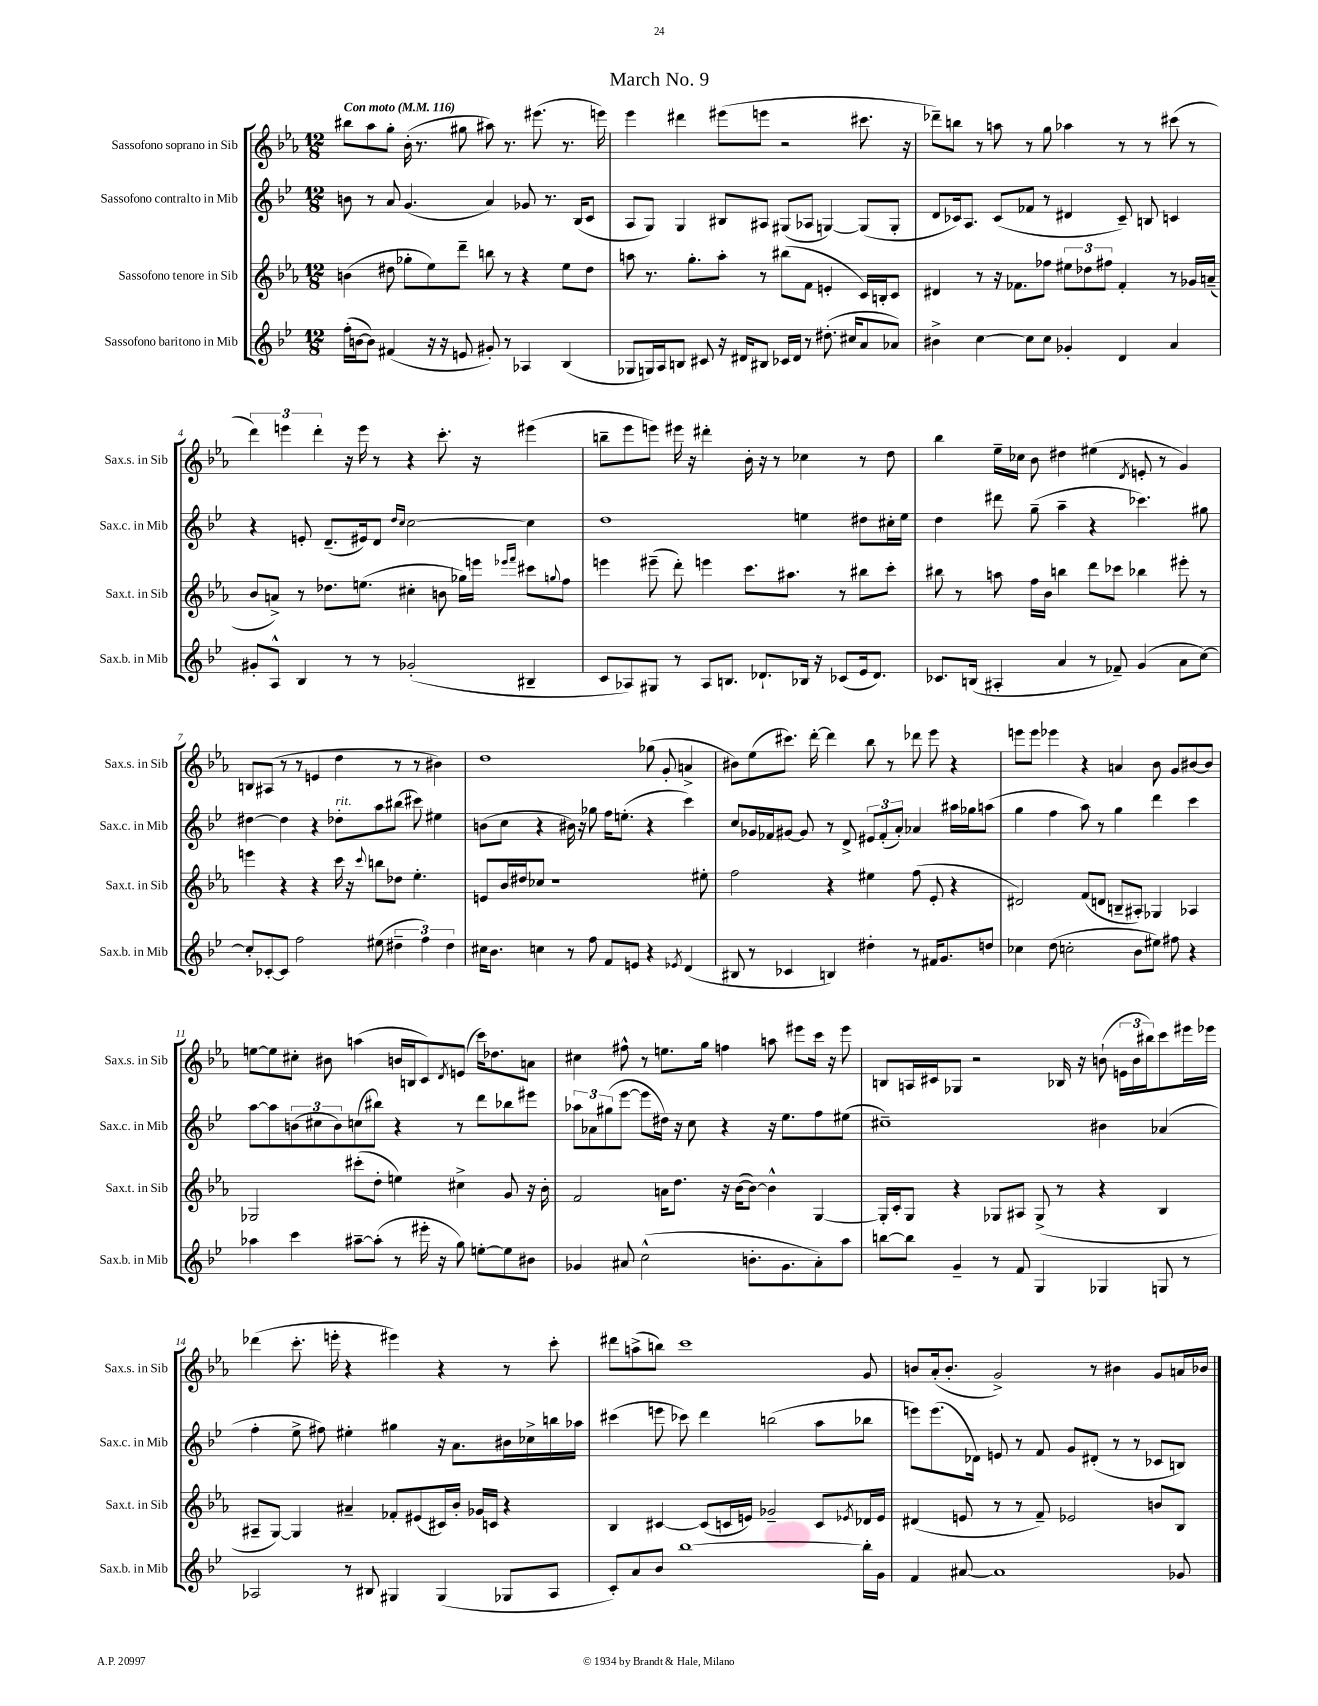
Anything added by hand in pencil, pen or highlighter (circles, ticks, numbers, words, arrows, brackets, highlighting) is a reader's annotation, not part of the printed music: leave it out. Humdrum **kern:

**kern	**kern	**kern	**kern
*staff4	*staff3	*staff2	*staff1
*clefG2	*clefG2	*clefG2	*clefG2
*k[b-e-]	*k[b-e-a-]	*k[b-e-]	*k[b-e-a-]
*M12/8	*M12/8	*M12/8	*M12/8
*MM116	*MM116	*MM116	*MM116
(16ff'	(4b	8b	8bb#
[16b	.	.	.
8b])	.	8r	8aa-
(4f#	8dd#	8a	8gg'
.	8gg-'	(4.g	(16b-'
.	.	.	8.r
16r	8ee-)	.	.
16r	.	.	.
8e	8ddd~	.	8gg#
8g#')	8bb	4a)	8aa#)
8r	8r	.	8.r
4A-	4r	8g-	.
.	.	.	(8.eee#
.	.	8.r	.
(4B-	8ee-	.	8.r
.	.	(16B-	.
.	8dd#	8c	.
.	.	.	16eee)
=	=	=	=
8G-	8aa	8A	4eee-
16G)	8.r	8G)	.
16A	.	.	.
8B	.	4G	4ddd#
.	8.gg'	.	.
8c#	.	.	.
16r	8aa'	8B#	(8eee#
16d#	.	.	.
8B#	8r	8A#	8eee
16c-	(8bb#	(8G#	2r
16d#	.	.	.
8r	8f	8A-	.
(8.dd#'	4e'	[4G)	.
16cc#	.	.	.
8a	16c)	(8G]	8.ccc#
.	16B'	.	.
8a-)	8c	8G'	.
.	.	.	16r
=	=	=	=
4b#^	4d#	8d	8ddd-~)
.	.	16c-)	8bb
.	.	8.A	.
[4cc	8r	.	8r
.	16r	(8c-	8aa
.	8.f-	.	.
8cc]	.	8f-	8r
8cc	8ff-	8r	8gg
4g-'	12ee#	4d#	4aa-
.	12dd-	.	.
.	12ff#	.	.
4d	4f-'	8c-~)	8r
.	.	8B	8r
4a	8r	4c	(8ccc#
.	16g-	.	8r
.	(16a~	.	.
=	=	=	=
8g#'	8b-	4r	6ddd)
8A^^	8a^)	.	.
.	.	.	6eee
4B-	8r	8e'	.
.	.	.	6ddd'
.	8.dd-	(8.d~	.
8r	.	.	16r
.	(8.ee	16e#)	16eee
8r	.	8d	8r
.	.	16qqdd	.
.	.	16qqcc	.
(2g-'	4cc#'	[2cc	4r
.	8b	.	8.ccc'
.	16gg-)	.	.
.	16eee	.	16r
.	16qqeee-	.	.
.	16qqfff	.	.
4B#~	8ccc#	4cc]	(4eee#
.	8qqgg	.	.
.	8ff	.	.
=	=	=	=
8c	4eee	1dd	8bb~
8A-)	.	.	8eee-
8G#	(8eee#~	.	8eee)
8r	8ddd')	.	16eee#
.	.	.	16r
8A-	4eee	.	4ddd#'
8.B	.	.	.
.	8.ccc	.	16b-'
8.d-`	.	.	16r
.	.	.	8r
.	8.aa#	.	.
16B-	.	4ee	4cc-
16r	.	.	.
(8c-	8r	.	.
16e-	8bb#	8dd#	8r
8.d-)	.	.	.
.	8ccc'	16cc#'	8dd
.	.	16ee	.
=	=	=	=
8.c-	8bb#	4dd	4bb-
.	8r	.	.
(16B	.	.	.
4A#'	8aa	8ddd#	16ee-~
.	.	.	16cc-
.	16ff	(8gg~	8b-
.	16b-	.	.
4a	4bb	4aa~	4dd#
8r	8ddd	4r	(4ee#
8f-~)	8ccc-	.	.
.	.	.	8qd
(4g	4bb-	4.ccc-)	8e'
.	.	.	8r
8a	8eee#'	.	4g)
[8cc)	8r	8gg#	.
=	=	=	=
8cc']	4eee	[4dd#	8B
[8c-'	.	.	(8A#
8c-]	4r	4dd#]	8r
2ff	.	.	8r
.	4r	4r	4e
.	16ccc	8dd-'	4dd
.	16r	.	.
.	8qqccc	.	.
(8ee#	8bb	8aa	.
6dd#~	8dd-	(8bb#	8r
.	4.ee-'	8ccc#)	8r
6ff)	.	.	.
.	.	4ee#	4b#)
6dd#	.	.	.
=	=	=	=
16cc#	8e	(8b	1dd
8.b-	.	.	.
.	16b-	8cc	.
.	16dd#	.	.
4cc	8cc-	4r	.
.	1r	.	.
8r	.	16b#)	.
.	.	16r	.
8ff	.	8gg-	.
8f	.	16ff	.
.	.	(8.ee'	.
8e	.	.	.
4r	.	4r	(8gg-
.	.	.	8g'
8qe-	.	.	.
(4d	.	4ccc)	4a^
.	8ee#'	.	.
=	=	=	=
8B#	2ff	8cc	8b#)
8r	.	16g-	(8ee-
.	.	16f-	.
4c-	.	[8g#	8.ccc#)
.	.	8g#]	.
.	.	.	[16ddd'
4B)	4r	8r	4ddd]
.	.	8d^	.
4dd#'	4ee#	12e#	8bb-
.	.	(12f-'	.
.	.	.	8r
.	.	12a')	.
8r	(8ff	4a-	8ddd-
16f#	8e-'	.	8eee-
8.g	.	.	.
.	4r	16aa#	4r
.	.	16gg-	.
8dd	.	(8aa	.
=	=	=	=
4cc-	2d#)	4gg	8eee
.	.	.	8eee
(8dd	.	4ff	4eee-
2cc'	.	.	.
.	(8f	8aa)	4r
.	8d	8r	.
.	8B~	4gg	4a
8b-	8A#')	.	.
8ee#)	4G-	4ddd	8b-
8ff#	.	.	8g
4r	4A-	4ccc	[8b#
.	.	.	8b#]
=	=	=	=
4aa-	2G-	[8aa	[8ee
.	.	8aa]	8ee]
4ccc	.	(12b	8cc#'
.	.	12cc#	.
.	.	.	8b#
.	.	12b)	.
[8aa#~	(8ccc#'	(8cc	(4aa
(8aa#']	8dd'	8bb#)	.
8r	4ee)	4r	16b
.	.	.	16B
16eee#'	.	.	8c)
16r	.	.	.
.	.	.	8qd
8gg)	4cc#^	8r	(8e
[8ee'	.	8ddd	16ccc)
.	.	.	8.dd-
8ee]	8g	8bb-	.
8b#	16r	8eee#	8a
.	16b-'	.	.
=	=	=	=
4g-	2f	12aa-	4cc#
.	.	12a-	.
.	.	(12gg#	.
8a#	.	[8eee-	8ff#^^
(2cc^^	.	8eee-]	8r
.	16a	16dd#)	8.ee
.	8.dd	16r	.
.	.	8cc	.
.	.	.	16gg
.	16r	4r	4ff
.	([16b-	.	.
8.b'	8b-_)	.	.
.	4b-^^]	16r	8aa
8.g-	.	8.ee-	.
.	.	.	8eee#
8a#')	[4G	8ff	16ccc
.	.	.	16r
8aa	.	(8ee#	8eee#
=	=	=	=
[8bb	16G']	1cc#~)	8B
.	16c'	.	.
8bb]	8G	.	16A
.	.	.	16c#
4g~	4r	.	8G-
.	.	.	2r
8r	8G-	.	.
8f	8A#	.	.
4G	(8G-^	.	.
.	8r	.	16B-
.	.	.	16r
4G-	4r	4b#	(8b`
.	.	.	24e
.	.	.	24b
.	.	.	24bb#)
8G	4B-	(4a-	8ccc
8r	.	.	16eee#
.	.	.	16eee-
=	=	=	=
2A-	8A#~	4ff'	(4ddd-
.	[8G)	.	.
.	4G]	8ee-^	8.ccc'
.	.	8ff#)	.
.	.	.	16eee'
8r	4a#~	4ee#'	4r
8B#	.	.	.
4G#	8f-'	4gg#	4eee#)
.	(8e#	.	.
(4G#	16c#)	16r	4r
.	16b-'	8.a	.
.	16g-	.	.
.	16c	.	.
8G-	4r	16b#	8r
.	.	16cc-^	.
8A-	.	16bb	8ccc'
.	.	16aa-	.
=	=	=	=
8c')	4B-	(4ccc#	8ddd#
8a	.	.	(8aa^
8b-	[4c#	8eee	8bb)
[1bb-	.	8ccc-)	1ccc
.	(8c#]	4ddd	.
.	16c	.	.
.	16e)	.	.
.	2g-~	(2bb	.
.	8c	8aa	.
.	8qe-	.	.
16bb-']	16d-	8bb-	8g
16g	16e-	.	.
=	=	=	=
4f	(4d#	8eee)	8b
.	.	(8.eee	(16a-'
.	.	.	8.b'
[8a#	8e	.	.
.	.	16d-)	.
1a#]	8r	8e	2g^)
.	8r	8r	.
.	8f~)	8f	.
.	2e-	8g	.
.	.	(8d#'	8r
.	.	8r	4b#
.	.	8r	.
.	8b	8c-	8g
8g-	8B-	8B)	16a
.	.	.	16b-
==	==	==	==
*-	*-	*-	*-
